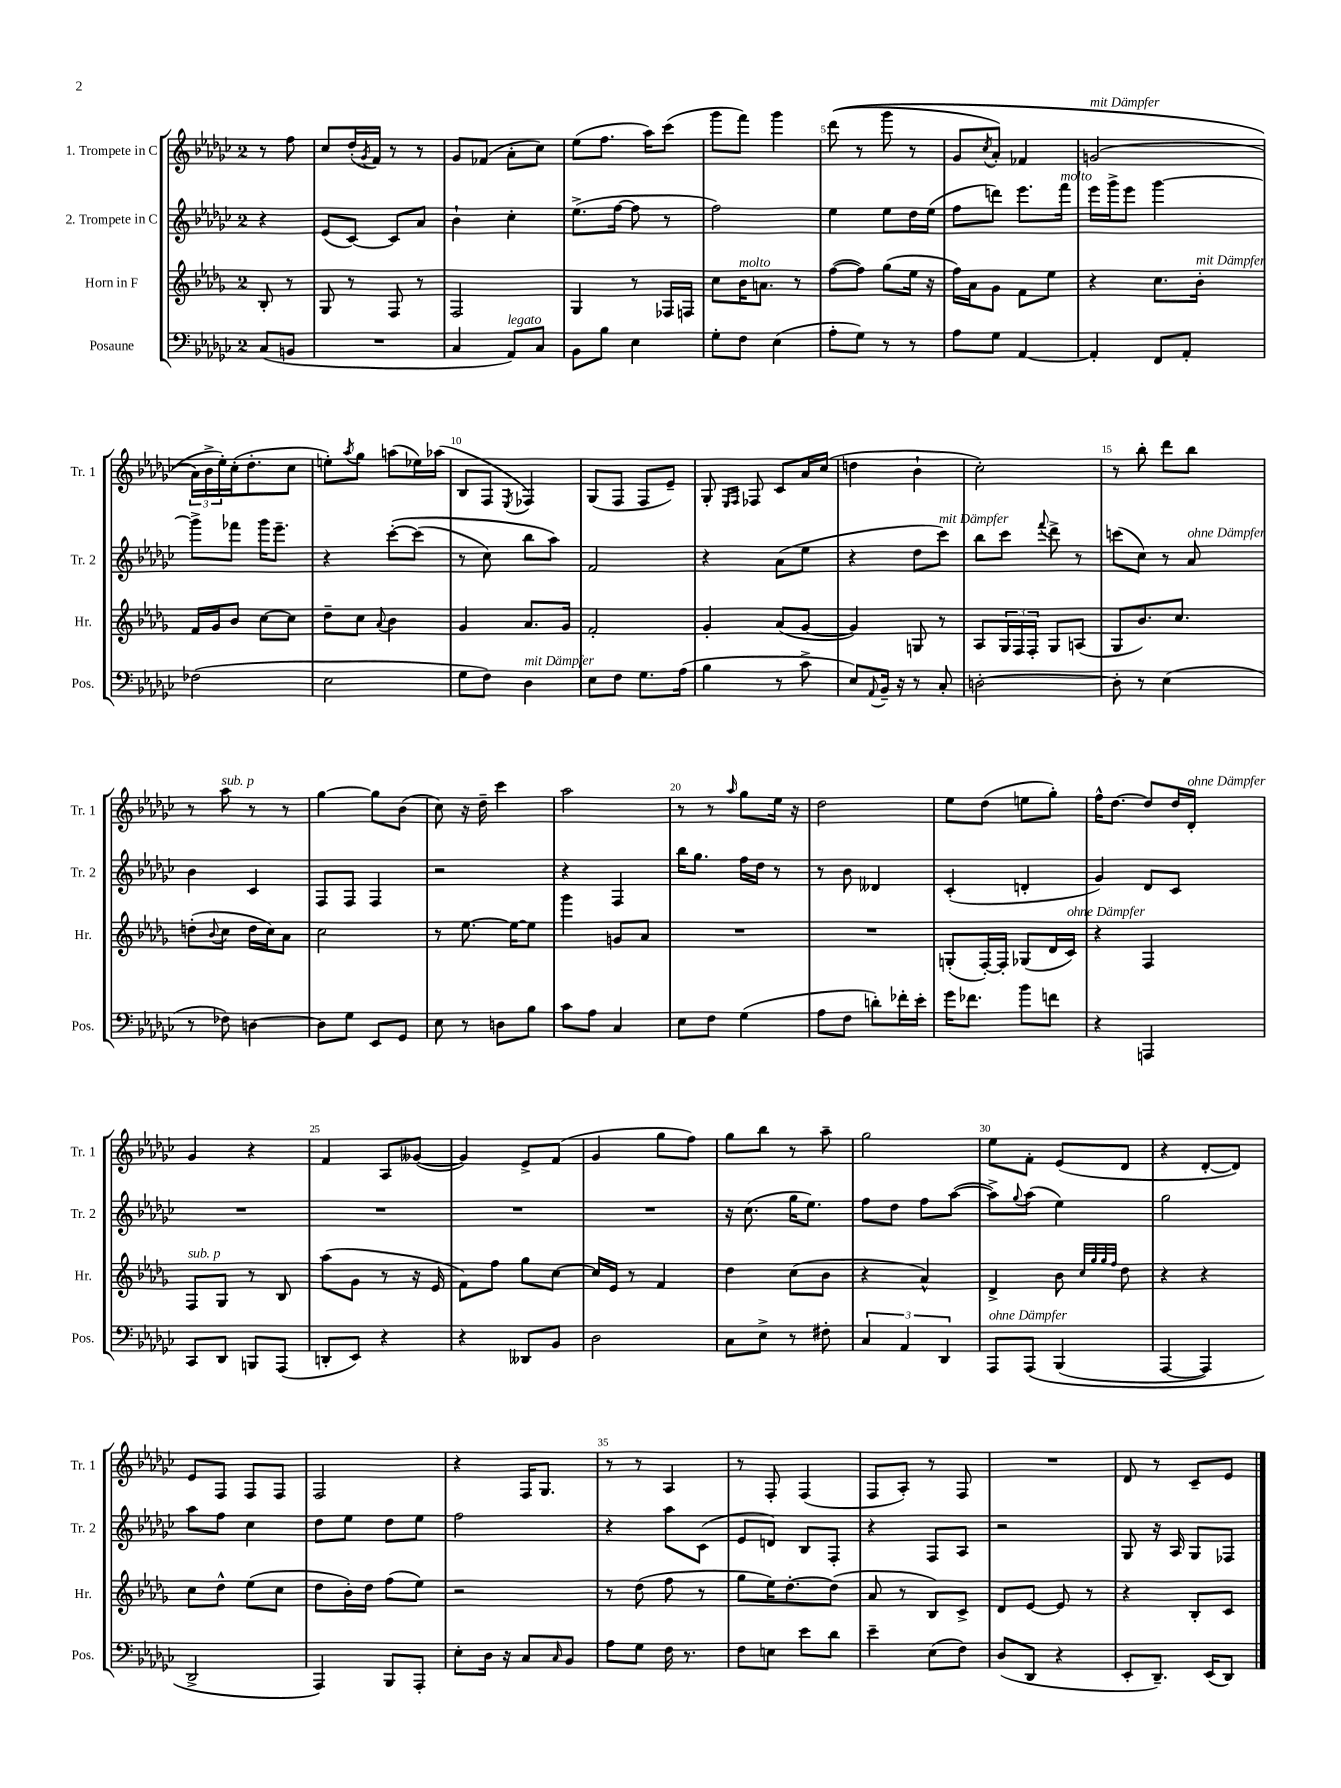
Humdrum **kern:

**kern	**kern	**kern	**kern
*staff4	*staff3	*staff2	*staff1
*clefF4	*clefG2	*clefG2	*clefG2
*k[b-e-a-d-g-c-]	*k[b-e-a-d-g-]	*k[b-e-a-d-g-c-]	*k[b-e-a-d-g-c-]
*M2/4	*M2/4	*M2/4	*M2/4
(8C-	8B-'	4r	8r
8BB	8r	.	8ff
=	=	=	=
2r	8G-	(8e-	8cc-
.	8r	[8c-)	(16dd-'
.	.	.	8qg-
.	.	.	16f)
.	8F	8c-]	8r
.	8r	8a-	8r
=	=	=	=
4C-	2F	4b-`	8g-
.	.	.	(8f-
8AA-)	.	4cc-'	8a-'
8C-	.	.	8cc-)
=	=	=	=
8BB-	4G-	(8.ee-^	(8ee-
8B-	.	.	8.ff
.	.	[16ff	.
4E-	8r	8ff]	.
.	.	.	16aa-)
.	16F-	8r	(8ccc-
.	16F	.	.
=	=	=	=
8G-'	8cc	2ff)	8ggg-
8F	16b-	.	8fff)
.	8.a	.	.
(4E-	.	.	4ggg-
.	8r	.	.
=	=	=	=
8A-'	([8ff	4ee-	&((8ddd-
8G-)	8ff])	.	8r
8r	(8gg-	8ee-	8ggg-
8r	16ee-	16dd-	8r
.	16r	(16ee-	.
=	=	=	=
8A-	16ff)	8ff	8g-
.	16a-	.	.
.	.	.	8qcc-
8G-	8g-	8ddd)	8a-')
[4AA-	8f	8.eee-	4f-
.	8ee-	.	.
.	.	16fff	.
=	=	=	=
4AA-']	4r	16eee-	(2g
.	.	16ggg-^	.
.	.	8eee-	.
8FF	8.cc	[4ggg-	.
8AA-'	.	.	.
.	16b-'	.	.
=	=	=	=
(2F-	16f	8ggg-^]	24a-&)
.	.	.	24b-^
.	16g-	.	.
.	.	.	24ee-')
.	8b-	8fff-	(16cc-'
.	.	.	8.dd-'
.	[8cc	16ggg-	.
.	.	8.eee-~	.
.	8cc]	.	8cc-
=	=	=	=
2E-	8dd-~	4r	8ee')
.	.	.	8qaa-
.	8cc	.	8gg-
.	8qqa-	.	.
.	4b-	&([8ccc-'	(8aa
.	.	(8ccc-]	16ee-)
.	.	.	(16aa-
=	=	=	=
8G-	4g-	8r	8B-
8F)	.	8cc-)	8F
.	.	.	8qE-
4D-	8.a-	8bb-	4F-)
.	.	8aa-&)	.
.	16g-	.	.
=	=	=	=
8E-	2f'	2f	(8G-
8F	.	.	8F
8.G-	.	.	8F
.	.	.	8e-~)
(16A-	.	.	.
=	=	=	=
4B-	4g-'	4r	8G-'
.	.	.	16qqE-
.	.	.	16qqF
.	.	.	8F-
8r	(8a-	(8a-	8c-
8c-^	[8g-	8ee-	16a-
.	.	.	(16cc-
=	=	=	=
8E-)	4g-])	4r	4dd
8qqAA-	.	.	.
16BB-~	.	.	.
16r	.	.	.
8r	8G	8dd-	4b-`
8C-'	8r	8ccc-)	.
=	=	=	=
[2D'	8A-	8bb-	2cc-')
.	24G-	8ccc-	.
.	24F	.	.
.	24F'	.	.
.	.	8qqfff	.
.	8G-	8ddd-^	.
.	(8A	8r	.
=	=	=	=
8D']	8G-	(8ccc	8r
8r	8.b-)	8cc-)	8bb-'
(4E-	.	8r	8ddd-
.	8.cc	.	.
.	.	8a-	8bb-
=	=	=	=
8r	(8dd'	4b-	8r
.	8qqb-	.	.
8F-)	8cc	.	8aa-
[4D	16dd	4c-	8r
.	16cc)	.	.
.	8a-	.	8r
=	=	=	=
8D]	2cc	8F	[4gg-
8G-	.	8F	.
8EE-	.	4F	8gg-]
8GG-	.	.	(8b-
=	=	=	=
8E-	8r	2r	8cc-)
8r	[8.ee-	.	16r
.	.	.	16dd-~
8D	.	.	4ccc-
.	16ee-_	.	.
8B-	8ee-]	.	.
=	=	=	=
8c-	4ggg-	4r	2aa-
8A-	.	.	.
4C-	8g	4F	.
.	8a-	.	.
=	=	=	=
8E-	2r	16bb-	8r
.	.	8.gg-	.
8F	.	.	8r
.	.	.	16qqaa-
(4G-	.	16ff	8gg-
.	.	16dd-	.
.	.	8r	16ee-
.	.	.	16r
=	=	=	=
8A-	2r	8r	2dd-
8F	.	8b-	.
8d')	.	4d--	.
16f-'	.	.	.
16e-'	.	.	.
=	=	=	=
16g-	(8G'	(4c-'	8ee-
8.f-	.	.	.
.	[16F')	.	(8dd-
.	16F']	.	.
8b-	(8G-	4d'	8ee
8f	16d-	.	8gg-')
.	16c)	.	.
=	=	=	=
4r	4r	4g-)	16ff^^
.	.	.	[8.dd-
4AAA	4F	8d-	8dd-]
.	.	8c-	16dd-
.	.	.	16d-'
=	=	=	=
8CC-	8F	2r	4g-
8DD-	8G-	.	.
8BBB	8r	.	4r
(8AAA-	8B-	.	.
=	=	=	=
8DD'	(8aa-	2r	4f
8EE-)	8g-	.	.
4r	8r	.	8A-
.	16r	.	([8g--
.	16e-	.	.
=	=	=	=
4r	8f)	2r	4g--])
.	8ff	.	.
8DD--	8gg-	.	8e-^
8BB-	[8cc	.	(8f
=	=	=	=
2D-	16cc]	2r	4g-
.	16e-	.	.
.	8r	.	.
.	4f	.	8gg-
.	.	.	8ff)
=	=	=	=
8C-	4dd-	16r	8gg-
.	.	(8.cc-	.
8E-^	.	.	8bb-
8r	(8cc	16gg-	8r
.	.	8.ee-)	.
8F#'	8b-	.	8aa-~
=	=	=	=
6C-	4r	8ff	2gg-
.	.	8dd-	.
6AA-	.	.	.
.	4a-^^)	8ff	.
6DD-	.	.	.
.	.	([8aa-	.
=	=	=	=
8AAA-	4d-^	8aa-^])	8ee-
.	.	8qqgg-	.
&(8AAA-	.	(8aa-	8f'
(4BBB-	8b-	4ee-)	(8e-
.	32qqcc	.	.
.	32qqgg-	.	.
.	32qqgg-	.	.
.	32qqff	.	.
.	8dd-	.	8d-
=	=	=	=
[4AAA-	4r	2gg-	4r
4AAA-])	4r	.	[8d-'
.	.	.	8d-])
=	=	=	=
2DD-^	8cc	8aa-	8e-
.	8dd-^^	8ff	8F
.	(8ee-	4cc-	8F
.	8cc	.	8F
=	=	=	=
4AAA-&)	8dd-	8dd-	2F
.	16b-')	8ee-	.
.	16dd-	.	.
8BBB-	(8ff	8dd-	.
8AAA-'	8ee-)	8ee-	.
=	=	=	=
8E-'	2r	2ff	4r
16D-	.	.	.
16r	.	.	.
8C-	.	.	16F
.	.	.	8.G-
16qqC-	.	.	.
8BB-	.	.	.
=	=	=	=
8A-	8r	4r	8r
8G-	(8dd-	.	8r
16F	8ff	8aa-	4A-
8.r	.	.	.
.	8r	(8c-	.
=	=	=	=
8F	8gg-	8e-	8r
8E	16ee-)	8d)	8F'
.	[8.dd-'	.	.
8e-	.	8B-	(4F
8d-	(8dd-]	8F'	.
=	=	=	=
4e-~	8a-	4r	8F
.	8r	.	8A-')
(8E-	8B-)	8F	8r
8F)	8c^	8A-	8F
=	=	=	=
(8D-	8d-	2r	2r
8DD-	[8e-	.	.
4r	8e-]	.	.
.	8r	.	.
=	=	=	=
8EE-'	4r	8G-	8d-
8.DD-~)	.	16r	8r
.	.	16A-	.
.	8B-'	8G-	8c-~
(16EE-	.	.	.
8DD-)	8c	8F-	8e-
==	==	==	==
*-	*-	*-	*-
